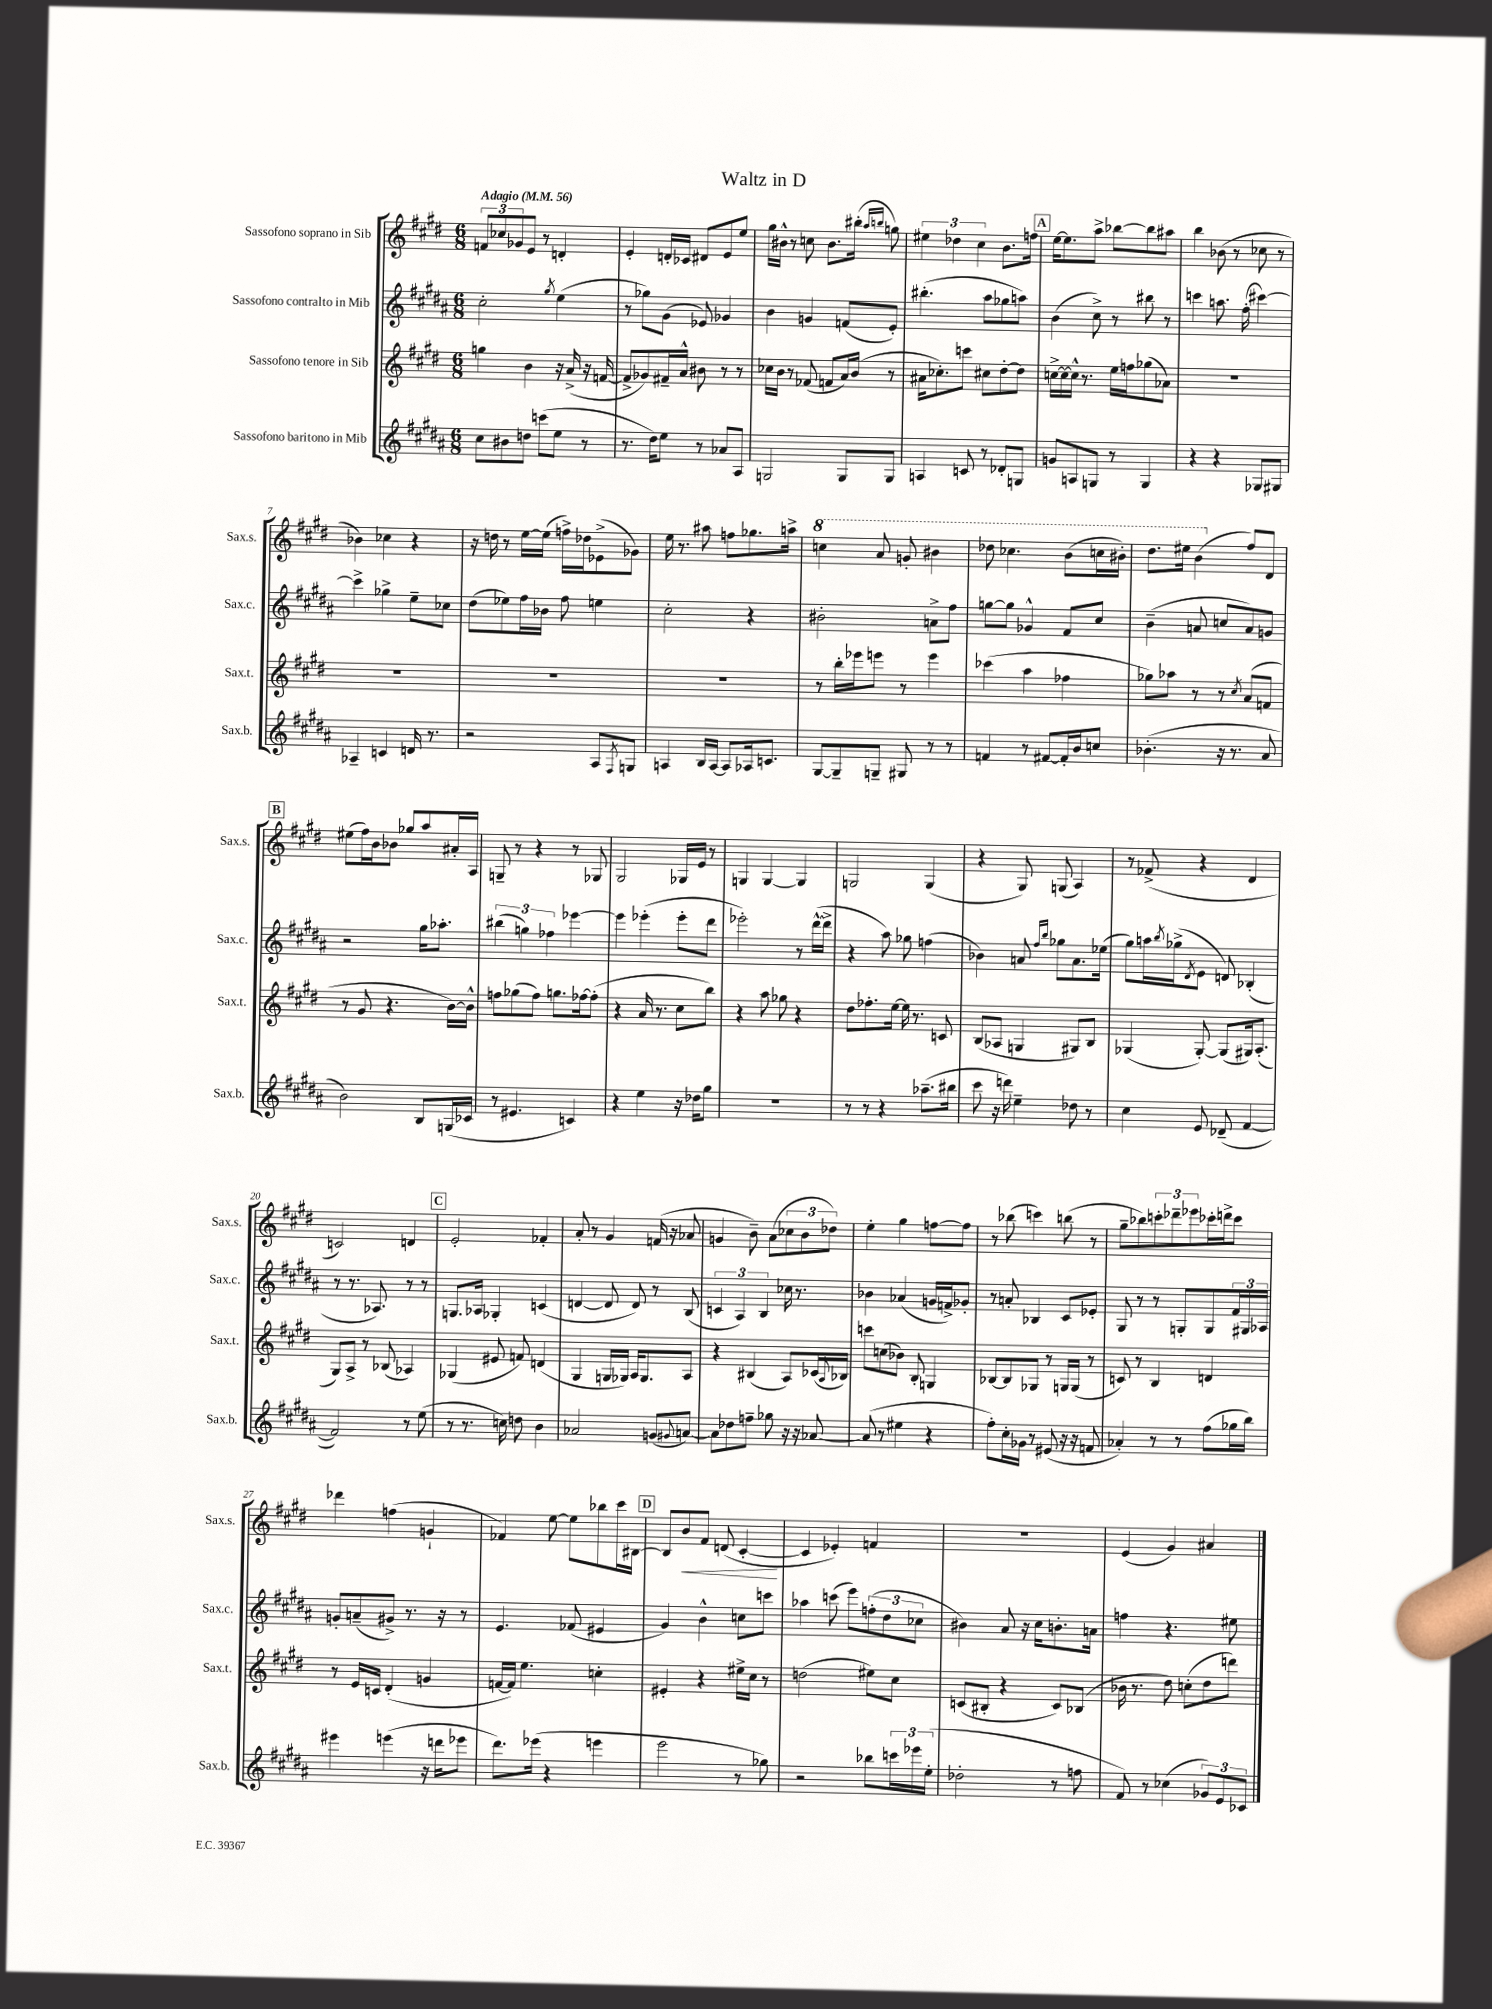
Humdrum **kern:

**kern	**kern	**kern	**kern
*staff4	*staff3	*staff2	*staff1
*clefG2	*clefG2	*clefG2	*clefG2
*k[f#c#g#d#a#]	*k[f#c#g#d#]	*k[f#c#g#d#a#]	*k[f#c#g#d#]
*M6/8	*M6/8	*M6/8	*M6/8
*MM56	*MM56	*MM56	*MM56
8cc#\L	4gg\	2cc#'\	12f/L
.	.	.	12cc-/
8b#\	.	.	.
.	.	.	12g-/
8dd\J	4b\	.	8e/J
(8ccc\L	.	.	8r
.	.	8qgg#/	.
8ee\J	16r	(4ee\	4d'/
.	(16a^/	.	.
8r	16r	.	.
.	[16f/	.	.
=	=	=	=
8.r	8f^/]L	8r	4e'/
.	8g-/)	8gg-\L)	.
16dd#\LK)	.	.	.
8ee\J	16f#~/L	(8g#\J	16d'/LL
.	16a^^/JJ	.	16c-/JJ
8r	8b#\	8e-/)	8d#/L
8a-/L	8r	4g-/	8e/
8A#/J	8r	.	8ee/J
=	=	=	=
2G/	16cc-\LL	4b\	16gg#\LL
.	16b\JJ	.	16b#^^\JJ
.	8r	.	8r
.	(8f-/	4g/	8cc\
.	8f/L	.	8.b#\L
8G/L	16a/L)	(8f/L	.
.	(16b/JJ	.	(16bb#'\Jk
.	.	.	16qqaa/LL
.	.	.	16qqbb/JJ
8G/J	8r	8e'/J)	8gg\)
=	=	=	=
4A/	16a#\LK	(4.bb#'\	6ee#\
.	8.cc-'\)	.	.
.	.	.	6dd-\
8c/	8ccc\J	.	.
.	.	.	6cc#\
8r	8cc#\L	8aa#\L	.
8d-'/L	[8dd#'\	8gg-\	8.b\L
8G/J	8dd#\]J	8aa\J)	.
.	.	.	16ff\Jk
=	=	=	=
8g/L	[16cc^\LL	(4b\	[16ee\LK
.	16cc\_	.	8.ee\]
8A/	16cc^^\]JJ	.	.
.	8.r	.	.
8G/J	.	8cc#^\)	8aa^\J
8r	16ee\LL	8r	[8bb-\L
.	16ff\J	.	.
4G/	(8gg-\	8bb#\	8bb-\]
.	8a-\J)	8r	8aa#\J
=	=	=	=
4r	2.r	4ccc\	4bb\
4r	.	8.aa\	(8b-\
.	.	.	8r
.	.	(16ff#'\	.
8G-/L	.	[4ccc#\)	8cc-\
8G#/J	.	.	8r
=	=	=	=
4A-~/	2.r	4ccc#^\]	4b-\)
4c/	.	4gg-^\	4cc-\
16d/	.	8ee~\L	4r
8.r	.	.	.
.	.	8cc-\J	.
=	=	=	=
2r	2.r	(8dd#\L	16r
.	.	.	16dd\
.	.	8ee-\)	8r
.	.	16ff#\L	[16ee\LL
.	.	16b-\JJ	(16ee\]JJ
.	.	8ff#\	16ff^\LL)
.	.	.	16dd-\J
8A#/L	.	4ee\	(8e-^\
8qF#/	.	.	.
8G/J	.	.	8g-\J)
=	=	=	=
4A/	2.r	2cc#'\	16ee\
.	.	.	8.r
16B/LL	.	.	8aa#\
[16A/JJ	.	.	.
8A/]L	.	.	8ff\L
16A-/k	.	4r	8.gg-\
8.c/J	.	.	.
.	.	.	16aa^\Jk
=	=	=	=
[8G#/L	8r	2b#'\	4ccc\
8G#~/]	16bb'\LL	.	.
.	16eee-\J	.	.
8G~/J	8eee\J	.	8aa/
8G#/	8r	.	8gg'/
8r	4eee\	8a^\L	4bb#\
8r	.	8ff#\J	.
=	=	=	=
4f/	(4ccc-\	[8gg\L	8ddd-\
.	.	8gg\]J	4.ccc-\
8r	4aa\	4g-^^/	.
[8f#/L	.	.	.
16f#'/]L	4ff-\	8f#/L	(8bb\L
16b/J	.	.	.
8cc/J	.	8cc#/J	16ccc\L
.	.	.	16bb#'\JJ)
=	=	=	=
(4.b-'\	8gg-\L)	(4b~\	8.ddd#\L
.	8aa-\J	.	.
.	.	.	16eee#\Jk
.	8r	8a/	(4bb\
16r	8r	8cc/L	.
8.r	.	.	.
.	8qcc#/	.	.
.	(8a/L	8a/)	8ff#/L)
8a#/	8f/J	8g/J	8d#/J
=	=	=	=
2b\)	8r	2r	(8ee#\L
.	8g#/	.	16ff#\L)
.	.	.	16b\J
.	4.r	.	8b-\J
.	.	.	8gg-/L
8B/L	.	16gg#\LK	8aa/
.	.	8.aa-'\J	.
(16G/L	[16b\LL)	.	16a#'/L
16c-/JJ	16b^^\]JJ	.	16A/JJ
=	=	=	=
8r	8ff\L	(6bb#\	8G~/
4.e#/	(8gg-\	.	8r
.	.	6gg\)	.
.	8ff\J)	.	4r
.	.	6ff-\	.
.	8.gg\L	.	.
4c/)	.	[4eee-\	8r
.	[16ff-\k	.	.
.	(8ff-'\]J	.	8G-/
=	=	=	=
4r	4r	4eee-\]	2G#/
4ee\	16a/	(4eee-'\	.
.	8.r	.	.
16r	8cc#\L	8eee-'\L	16G-/LL
16dd-\LK	.	.	16e/JJ
8gg#\J	8bb\J)	8ddd#\J	8r
=	=	=	=
2.r	4r	2eee-'\)	4G/
.	8aa\	.	[4G/
.	8gg-\	.	.
.	4r	8r	4G/]
.	.	([16ddd#^^\LL	.
.	.	16ddd#^\]JJ	.
=	=	=	=
8r	8dd#\L	4r	2G/
8r	8.ff-'\	.	.
4r	.	8aa#\)	.
.	[16ee\Jk	.	.
.	16ee\]	8gg-\	.
.	8.r	.	.
(8.aa-~\L	.	(4ff\	(4G/
.	8c/	.	.
16bb#\Jk	.	.	.
=	=	=	=
8ccc#\	(8B/L	4b-\)	4r
16r	8A-/J	.	.
16ddd\)	.	.	.
4ee~\	4G/	8a/	8G#/)
.	.	16qqff#/LL	.
.	.	16qqbb/JJ	.
.	.	8gg-\L	(8G/
8dd-\	8G#/L)	8.a\	4A/)
8r	8B/J	.	.
.	.	(16ee-\Jk	.
=	=	=	=
4cc#\	(4G-/	8gg#\L)	8r
.	.	16aa\L	(8f-^/
.	.	8qbb/	.
.	.	(16gg-^\J	.
.	.	8qd#/	.
8e/	[8G-'/)	8e\J	4r
(8d-~/	(8G-/]L	8d/)	.
[4f#/	16G#/k)	(4B-'/	4d#/
.	(8.A'/J	.	.
=	=	=	=
2f#/])	8G#/L)	8r	2c/)
.	8A^/J	8.r	.
.	8r	.	.
.	.	8.A-/)	.
.	(8B-/	.	.
8r	4A-/)	8r	4d/
(8ee\	.	8r	.
=	=	=	=
8r	(4G-/	8.G/L	2e'/
8.r	.	.	.
.	.	16A-/Jk	.
.	8e#/	4G-'/	.
16cc\)	.	.	.
8dd\	8f/)	.	.
4b\	(4d/	(4c/	4f-'/
=	=	=	=
2a-/	4G#/	[4d/	8a'/
.	.	.	8r
.	16G/LL	8d/]	4g#/
.	16G-/JJ)	.	.
.	16A/LK	8d/)	.
.	8.G-/	.	.
(8g/L	.	8r	(16f/
.	.	.	16r
8qqg#/	.	.	.
[8a/J)	8A/J	(8B/	8a-/
=	=	=	=
8a\]L	4r	6c/	4g/
8dd-\	.	.	.
.	.	6A#/)	.
8ff~\J	(4B#/	.	8b~\)
.	.	6B/	.
8gg-\	.	.	(8a\L
16r	8A/L)	16cc-\	12cc-\
16r	.	8.r	.
.	.	.	12b\
[8a-/	(16c-/L	.	.
.	.	.	12dd-\J)
.	8qqA/	.	.
.	16B-/JJ)	.	.
=	=	=	=
(8a-/]	8ccc\L	4b-\	4ee'\
8r	(8cc\	.	.
4ee#\	8b-\J)	(4a-/	4gg#\
.	8B'/	.	.
4r	4G/	16g/LL	[8ff\L
.	.	16f^/J)	.
.	.	8g-'/J	8ff\]J
=	=	=	=
8ff#'\L)	[8B-/L	8r	8r
16cc#'\L	8B-/]	8a'/	(8bb-\
16g-\JJ	.	.	.
8r	8G-/J	4B-/	4ccc\)
(8e#/	8r	.	.
16r	16G/LL	8c#/L	(8bb\
16r	(16G/JJ	.	.
8f/	8r	8e-'/J	8r
=	=	=	=
4a-'/)	8c/)	8G#/	8gg#~\L
.	8r	8r	8bb-\)
8r	4B/	8r	12ccc'\
.	.	.	12ddd-~\
8r	.	8G'/L	.
.	.	.	12eee-\
(8ff#\L	4d/	8G/	16ccc-'\L
.	.	.	16ddd^\J
16gg-\L	.	24f#/L	8ccc-\J
.	.	24G#/	.
16bb\JJ)	.	.	.
.	.	24A-/JJ	.
=	=	=	=
4eee#\	8r	8g'/L	4ddd-\
.	16e/LL	(8a~/	.
.	16c/JJ	.	.
(4eee\	(4d#'/	8g#^/J)	(4ff\
.	.	8.r	.
16r	4g/	.	4g`/
16ddd\LK	.	16r	.
8eee-\J	.	8r	.
=	=	=	=
8.ddd#\L)	[16f/LL	4.e/	4f-/)
.	16f/]JJ)	.	.
.	4.ee\	.	.
(16eee-\Jk	.	.	.
4r	.	.	[8ee\
.	.	(8f-/	8ee\]L
4eee\	4cc'\	4e#/	8bb-\
.	.	.	16ccc#\L
.	.	.	[16B#\JJ
=	=	=	=
2eee\	4e#'/	4g#/)	8B#/]L
.	.	.	8b/
.	4r	4b^^\	8f#/J
.	.	.	(8d/
8r	16ee#^\LL	8cc\L	[4c#'/
.	16cc#\JJ	.	.
8gg-\)	8r	8ccc\J	.
=	=	=	=
2r	(2dd\	4aa-\	4c#/]
.	.	(8ccc\	4e-'/)
.	.	8eee\L)	.
8bb-\L	8ee#\L)	(12ff'\	4f/
.	.	12dd#\	.
24ccc\L	8cc#\J	.	.
24eee-\	.	12cc-\J	.
(24ee'\JJ	.	.	.
=	=	=	=
2dd-'\	(8c/L	4b#\)	2.r
.	8B#'/J	.	.
.	4r	8a#/	.
.	.	16r	.
.	.	16cc#\LK	.
8r	8c/L)	8.b'\	.
8ff\	(8B-/J	.	.
.	.	16a\Jk	.
=	=	=	=
8f#/)	16b-\	4ff\	(4e/
.	8.r	.	.
8r	.	.	.
(4cc-\	8dd#\)	4.r	4g#/)
.	(8cc'\L	.	.
12g-/L)	8dd#\	.	4a#/
12e/	.	.	.
.	8ddd\J)	8ee#\	.
12c-/J	.	.	.
==	==	==	==
*-	*-	*-	*-
